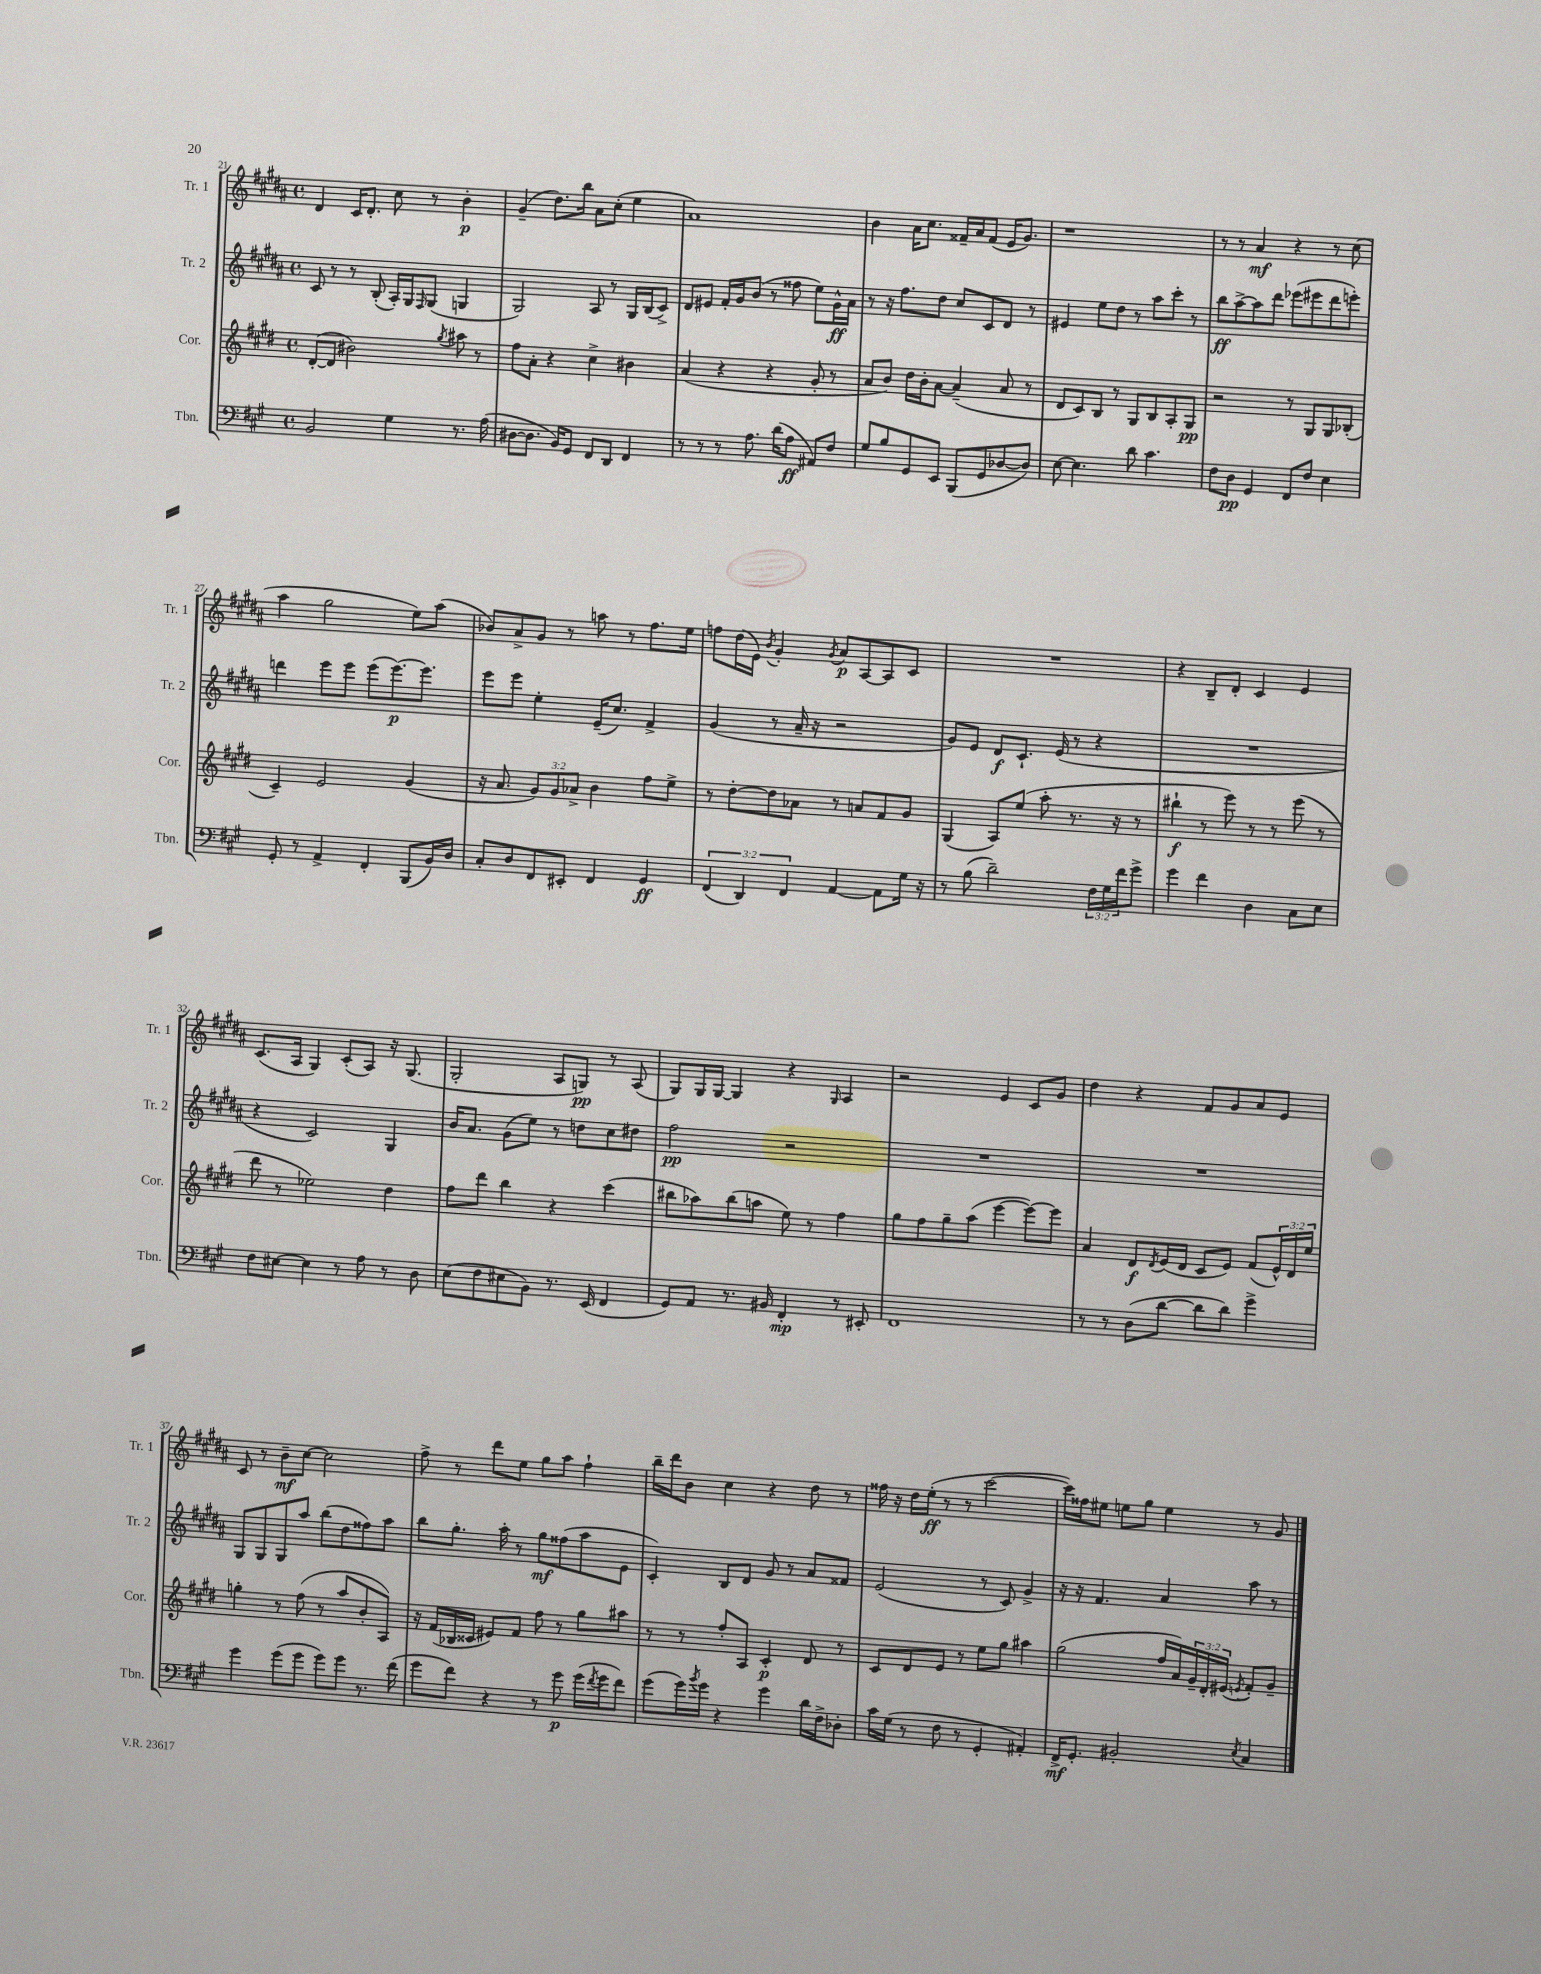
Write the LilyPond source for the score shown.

<<
\new StaffGroup <<
\new Staff = "s0" \with { instrumentName = "Tr. 1" shortInstrumentName = "Tr. 1" } {
    \clef treble \key b \major \defaultTimeSignature \time 4/4
    dis'4 cis'16 dis'8.-. cis''8 r8 b'4-.\p |
    gis'4--( dis''8.) b''16 ais'8 cis''8-.( e''4 |
    ais'1) |
    b'4 ais'16 cis''8. fisis'16-- ais'16 fisis'8( e'16 gis'8.) |
    r1 |
    r8 r8 ais'4\mf r4 r8 cis''8( |
    ais''4 gis''2 e''8) ais''8( |
    bes'8) ais'8-> gis'8 r8 a''8 r8 fis''8. e''16 |
    f''8 dis''16( e'16) \acciaccatura { b'8 } gis'4-. \acciaccatura { gis'8 } ais'8\p ais8~ ais8 cis'8 |
    R1 |
    r4 b8-- dis'8-. cis'4 e'4 |
    cis'8.( ais16 gis4) cis'8-.( ais8) r16 gis8.( |
    gis2-. ais8 g8\pp) r8 ais8( |
    gis8) gis16 gis16~ gis4 r4 \grace { gis16 } ais4 |
    r2 e'4 cis'8 gis'8 |
    dis''4 r4 fis'8 gis'8 ais'8 e'8 |
    cis'8 r8 b'8--\mf cis''8~ cis''2 |
    fis''8-> r8 dis'''8 e''8 gis''8 ais''8 fis''4-! |
    b''16-- dis'''16 b'8 cis''4 r4 dis''8 r8 |
    fisis''16 r16 dis''16 e''16-.\ff( r8 r8 cis'''2~ |
    cis'''16) fisis''16 eis''8 e''8 gis''8 e''4 r8 gis'8 \bar "|." |
}
\new Staff = "s1" \with { instrumentName = "Tr. 2" shortInstrumentName = "Tr. 2" } {
    \clef treble \key b \major \defaultTimeSignature \time 4/4
    cis'8 r8 r8 b8-.( ais16-.) gis16 \grace { fis16 } gis8( g4 |
    gis2) ais8 r8 gis16 b16( cis'8->) |
    dis'8 eis'8 fis'16-. gis'16 b'8( r8 fisis''8 e''8) gis'16-^\ff ais'16 |
    r8 r16 fis''8. dis''8 cis''8 cis'8 dis'8 r8 |
    eis'4 e''8 dis''8 r8 ais''8 cis'''8-. r8 |
    b''8\ff ais''8~-> ais''8 dis'''8 ees'''8( eis'''8 dis'''8 e'''8-.) |
    d'''4 e'''8 e'''8 e'''8( e'''8.~\p) e'''8. |
    e'''8 e'''8 e''4-. e'16--( cis''8.) fis'4-> |
    gis'4( r8 ais'16-- r16 r2 |
    gis'8) e'8 dis'8\f cis'8.-! e'16( r8 r4 |
    R1 |
    r4 cis'2) gis4 |
    b'16 ais'8. gis'8( e''8) r8 d''8 cis''8 dis''8 |
    fis''2\pp r2 |
    R1 |
    R1 |
    gis8 gis8 gis8 ais''8 b''8( dis''8 fisis''8) ais''8 |
    b''8 gis''8.-. ais''16-. r8 gis''8\mf fisis''8( ais''8 e'8 |
    cis'4-.) b8 dis'8 gis'8 r8 ais'8 fisis'8 |
    e'2( r8 cis'8) gis'4-> |
    r16 r16 fis'4. ais'4 ais''8 r8 \bar "|." |
}
\new Staff = "s2" \with { instrumentName = "Cor." shortInstrumentName = "Cor." } {
    \clef treble \key e \major \defaultTimeSignature \time 4/4 \override Staff.TupletNumber.text = #tuplet-number::calc-fraction-text
    dis'8~-.( dis'8 bis'2) \acciaccatura { gis''8 } ais''8 r8 |
    fis''8 a'8-. r4 cis''4-> bis'4 |
    a'4( r4 r4 gis'8-. r8 |
    a'8 b'8) dis''16 b'16-. a'8~ a'4--( a'8 r8 |
    dis'8 cis'8) b8 r8 gis8 b8 a8-. gis8\pp |
    r2 r8 gis8 gis8 bes8-.( |
    cis'4--) e'2 gis'4( |
    r16 a'8. \tuplet 3/2 { gis'8) gis'8 aes'8-> } b'4 fis''8 e''8-> |
    r8 dis''8~-. dis''8 aes'8 r8 a'8 fis'8 gis'8 |
    gis4( a8) e''8( a''8-. r8. r16 r8 |
    bis''4-!\f r8 e'''8) r8 r8 e'''8( r8 |
    dis'''8 r8 ees''2) dis''4 |
    fis''8 dis'''8 b''4 r4 cis'''4( |
    bis''8 aes''8) bis''8( a''8 e''8) r8 fis''4 |
    gis''8 fis''8 gis''8-- a''8( e'''4~ e'''8~) e'''8 |
    a'4 dis'8\f \acciaccatura { dis'8 } e'16( dis'16 cis'8 e'8) fis'8( \tuplet 3/2 { e'16-^) dis'16 e''16 } |
    g''4-. r8 fis''8( r8 a''8 b'8-. a8) |
    r16 fis'16( bes16 cisis'16 eis'8) fis'8 fis''8 r8 gis''8 ais''8 |
    r8 r8 fis''8-. a8 cis'4-.\p dis'8 r8 |
    cis'8 dis'8 e'8 r8 e''8 gis''8 ais''4 |
    gis''2( fis''16 a'16) \tuplet 3/2 { gis'16-- dis'16-. eis'16( } \acciaccatura { e'8 } fis'8-.) gis'8-- \bar "|." |
}
\new Staff = "s3" \with { instrumentName = "Tbn." shortInstrumentName = "Tbn." } {
    \clef bass \key a \major \defaultTimeSignature \time 4/4 \override Staff.TupletNumber.text = #tuplet-number::calc-fraction-text
    b,2 gis4 r8. a16( |
    dis8~ dis8. b,16) gis,8 fis,8 d,8 fis,4 |
    r8 r8 r8 a8. d'16( a8\ff ais,8) fis8 |
    gis8 b8 gis,8 e,8 b,,8( gis,8 des8~ des8) |
    e8~ e4. d'8 cis'4. |
    fis8 d8\pp gis,4 fis,8 fis8 e4 |
    gis,8-. r8 a,4-> fis,4-. b,,8( b,16) d16 |
    cis8-. d8 fis,8 eis,8-. fis,4 gis,4\ff |
    \tuplet 3/2 { fis,4( d,4) fis,4 } a,4~ a,8 gis16 r16 |
    r8 b8( d'2--) \tuplet 3/2 { fis16 gis16 fis'16 } gis'8-> |
    gis'4 fis'4 d4 cis8 e8 |
    fis8 eis8~ eis4 r8 a8 r8 d8 |
    e8( fis8 eis8 b,8) r8. e,16( fis,4 |
    gis,8) a,8 r8. bis,16 fis,4-.\mp r8 eis,8-. |
    fis,1 |
    r8 r8 d8( d'8~ d'8 d'8) gis'4-> |
    gis'4 gis'8( gis'8 gis'8) gis'8 r8. fis'16( |
    gis'8 fis'8) r4 r8 gis'8\p gis'16( \acciaccatura { fis'8 } gis'16 fis'8) |
    gis'8( gis'16) \acciaccatura { b'8 } gis'16 r4 gis'4 d'16 fis16-> des8-. |
    cis'16 gis16( r8 fis8 r8 gis,4-. ais,4-.) |
    fis,16->\mf gis,8.-. bis,2-. \acciaccatura { e8 } cis4 \bar "|." |
}
>>
>>
\layout { \context { \Score currentBarNumber = #21 } }
